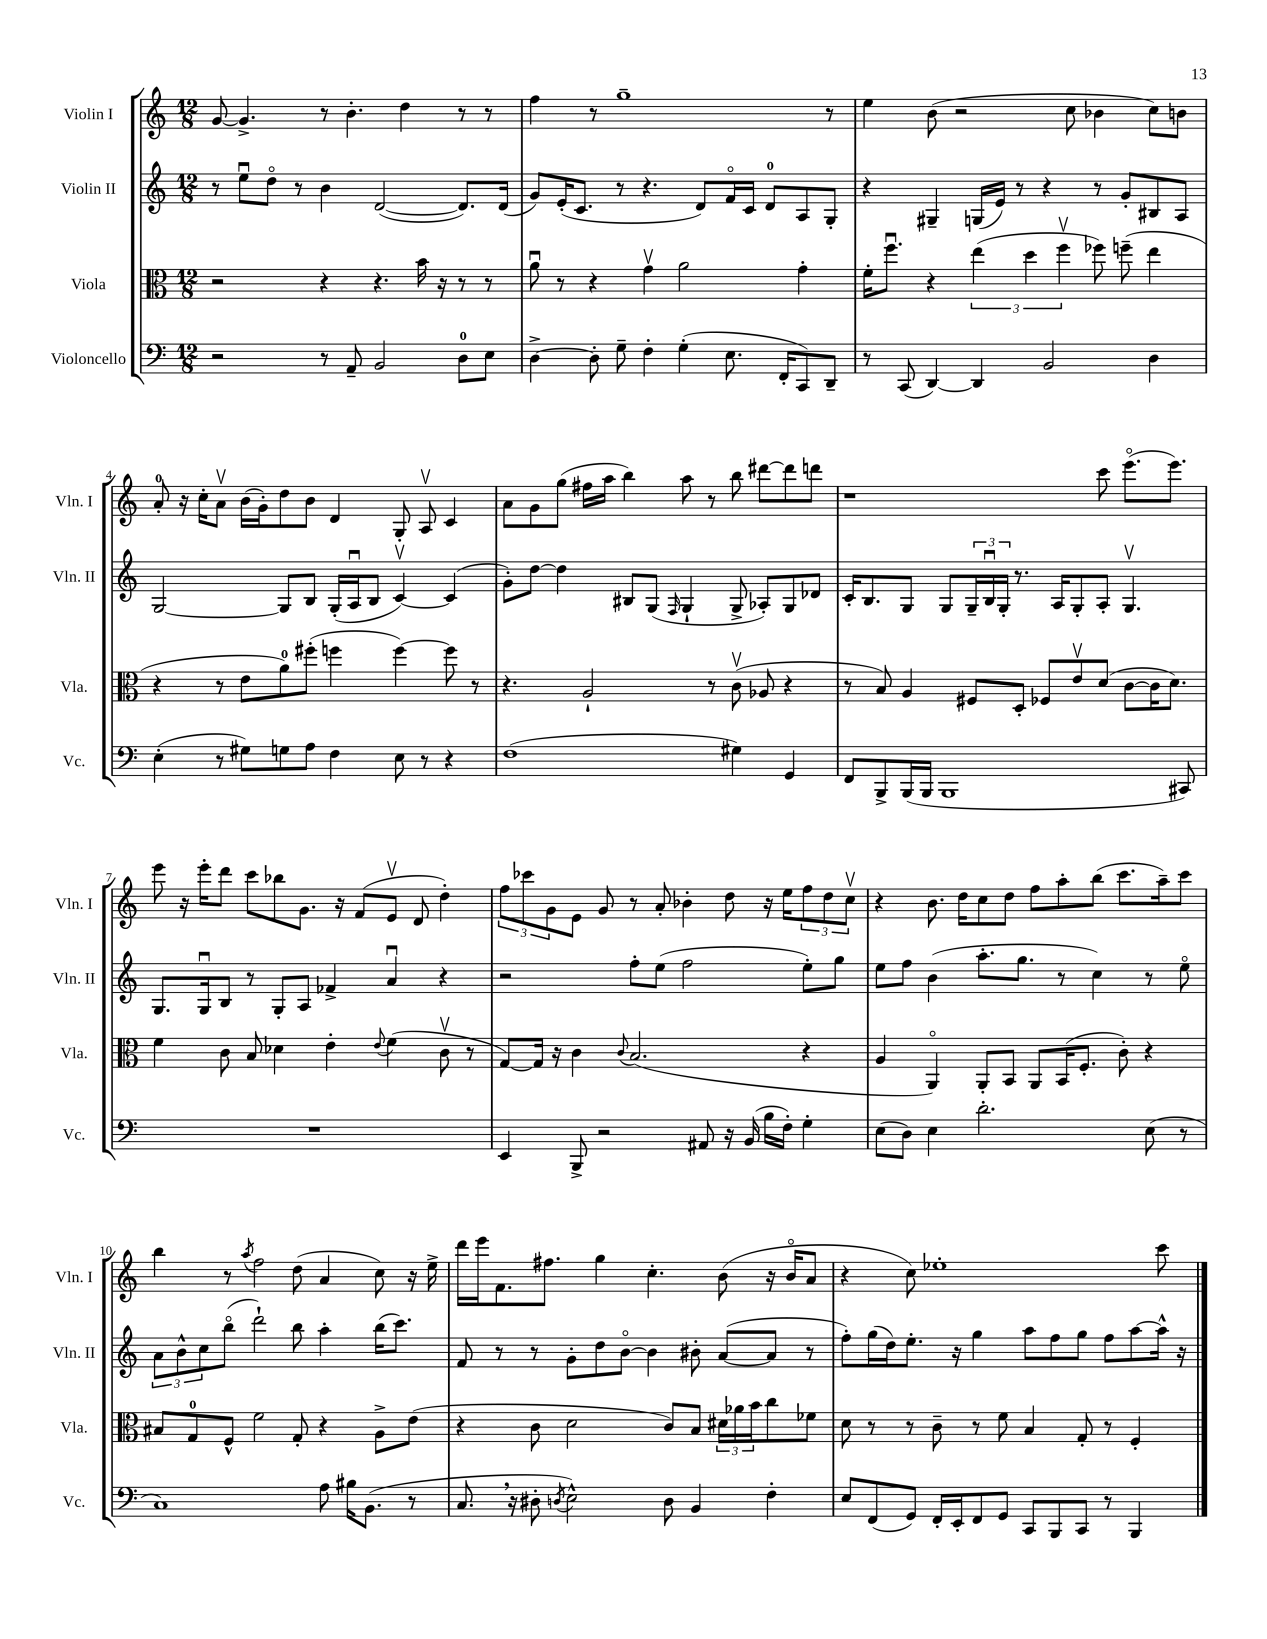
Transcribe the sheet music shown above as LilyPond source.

<<
\new StaffGroup <<
\new Staff = "s0" \with { instrumentName = "Violin I" shortInstrumentName = "Vln. I" } {
    \clef treble \key c \major \numericTimeSignature \time 12/8
    g'8~ g'4.-> r8 b'4.-. d''4 r8 r8 |
    f''4 r8 g''1-- r8 |
    e''4 b'8( r2 c''8 bes'4 c''8) b'8 |
    a'8-0-. r16 c''16-. a'8\upbow b'16( g'16-.) d''8 b'8 d'4 g8-. a8\upbow c'4 |
    a'8 g'8 g''8( fis''16 a''16 b''4) a''8 r8 b''8 dis'''8~ dis'''8 d'''8 |
    r1 c'''8 e'''8.\flageolet( e'''8.) |
    e'''8 r16 e'''16-. d'''8 c'''8 bes''8 g'8. r16 f'8( e'8\upbow d'8 d''4-.) |
    \tuplet 3/2 { f''8 ces'''8 g'8 } e'8 g'8 r8 a'8-. bes'4-. d''8 r16 e''16 \tuplet 3/2 { f''8 d''8 c''8\upbow } |
    r4 b'8. d''16 c''8 d''8 f''8 a''8-. b''8( c'''8. a''16--) c'''8 |
    b''4 r8 \acciaccatura { a''8 } f''2 d''8( a'4 c''8) r16 e''16-> |
    d'''16 e'''16 f'8. fis''8. g''4 c''4.-. b'8( r16 b'16\flageolet a'8 |
    r4 c''8) ees''1-. c'''8 \bar "|." |
}
\new Staff = "s1" \with { instrumentName = "Violin II" shortInstrumentName = "Vln. II" } {
    \clef treble \key c \major \numericTimeSignature \time 12/8
    r8 e''8\downbow d''8\flageolet r8 b'4 d'2~( d'8.) d'16( |
    g'8) e'16-.( c'8. r8 r4. d'8) f'16\flageolet c'16 d'8-0 a8 g8-. |
    r4 gis4-- g16( e'16) r8 r4 r8 g'8-. bis8 a8 |
    g2~ g8 b8 g16-.( a16\downbow b8 c'4~\upbow) c'4( |
    g'8-.) d''8~ d''4 bis8 g8( \grace { f16 } g4-! g8-> aes8-.) g8 des'8 |
    c'16-. b8. g8 g8 \tuplet 3/2 { g16-- b16\downbow g16-. } r8. a16 g8-. a8-. g4.\upbow |
    g8. g16\downbow b8 r8 g8-. a8 fes'4-> a'4\downbow r4 |
    r2 f''8-. e''8( f''2 e''8-.) g''8 |
    e''8 f''8 b'4( a''8.-. g''8. r8 c''4) r8 e''8\flageolet |
    \tuplet 3/2 { a'8 b'8-^ c''8 } b''8\flageolet( d'''2-!) b''8 a''4-. b''16( c'''8.) |
    f'8 r8 r8 g'8-. d''8 b'8~\flageolet b'4 bis'8-. a'8~( a'8 r8 |
    f''8-.) g''16( d''16) e''8.-. r16 g''4 a''8 f''8 g''8 f''8 a''8~ a''16-^ r16 \bar "|." |
}
\new Staff = "s2" \with { instrumentName = "Viola" shortInstrumentName = "Vla." } {
    \clef alto \key c \major \numericTimeSignature \time 12/8
    r2 r4 r4. b'16 r16 r8 r8 |
    a'8\downbow r8 r4 g'4\upbow a'2 g'4-. |
    f'16-. f''8.\downbow r4 \tuplet 3/2 { e''4( d''4 f''4\upbow } fes''8) f''8--( e''4 |
    r4 r8 e'8 a'8-0) fis''8-.( f''4 f''4~) f''8 r8 |
    r4. a2-! r8 c'8\upbow( aes8 r4 |
    r8 b8) a4 fis8 d8-. fes8 e'8\upbow d'8( c'8~ c'16 d'8.) |
    f'4 c'8 b8 des'4 e'4-. \appoggiatura { e'8 } f'4( c'8\upbow r8 |
    g8~) g16 r16 c'4 \appoggiatura { c'8 } b2.( r4 |
    a4 a,4\flageolet) a,8-. b,8 a,8 b,16( f8.-. c'8-.) r4 |
    bis8 g8-0 f8-^ f'2 g8-. r4 a8-> e'8( |
    r4 c'8 d'2 c'8) b8 \tuplet 3/2 { dis'16 aes'16 b'16 } c''8 fes'8 |
    d'8 r8 r8 c'8-- r8 f'8 b4 g8-. r8 f4-. \bar "|." |
}
\new Staff = "s3" \with { instrumentName = "Violoncello" shortInstrumentName = "Vc." } {
    \clef bass \key c \major \numericTimeSignature \time 12/8
    r2 r8 a,8-- b,2 d8-0 e8 |
    d4~-> d8-. g8-- f4-. g4-.( e8. f,16-. c,8) d,8-- |
    r8 c,8( d,4~) d,4 b,2 d4 |
    e4-.( r8 gis8) g8 a8 f4 e8 r8 r4 |
    f1( gis4) g,4 |
    f,8 b,,8-> b,,16( b,,16 b,,1 cis,8) |
    R1. |
    e,4 b,,8-> r2 ais,8 r16 b,16( b16 f16-.) g4-. |
    e8( d8) e4 d'2.-. e8( r8 |
    c1) a8 bis16 b,8.( r8 |
    c8. \breathe r16 dis8-. \acciaccatura { d8 } e2-^) d8 b,4 f4-. |
    e8 f,8( g,8) f,16-. e,16-. f,8 g,8 c,8 b,,8 c,8 r8 b,,4 \bar "|." |
}
>>
>>
